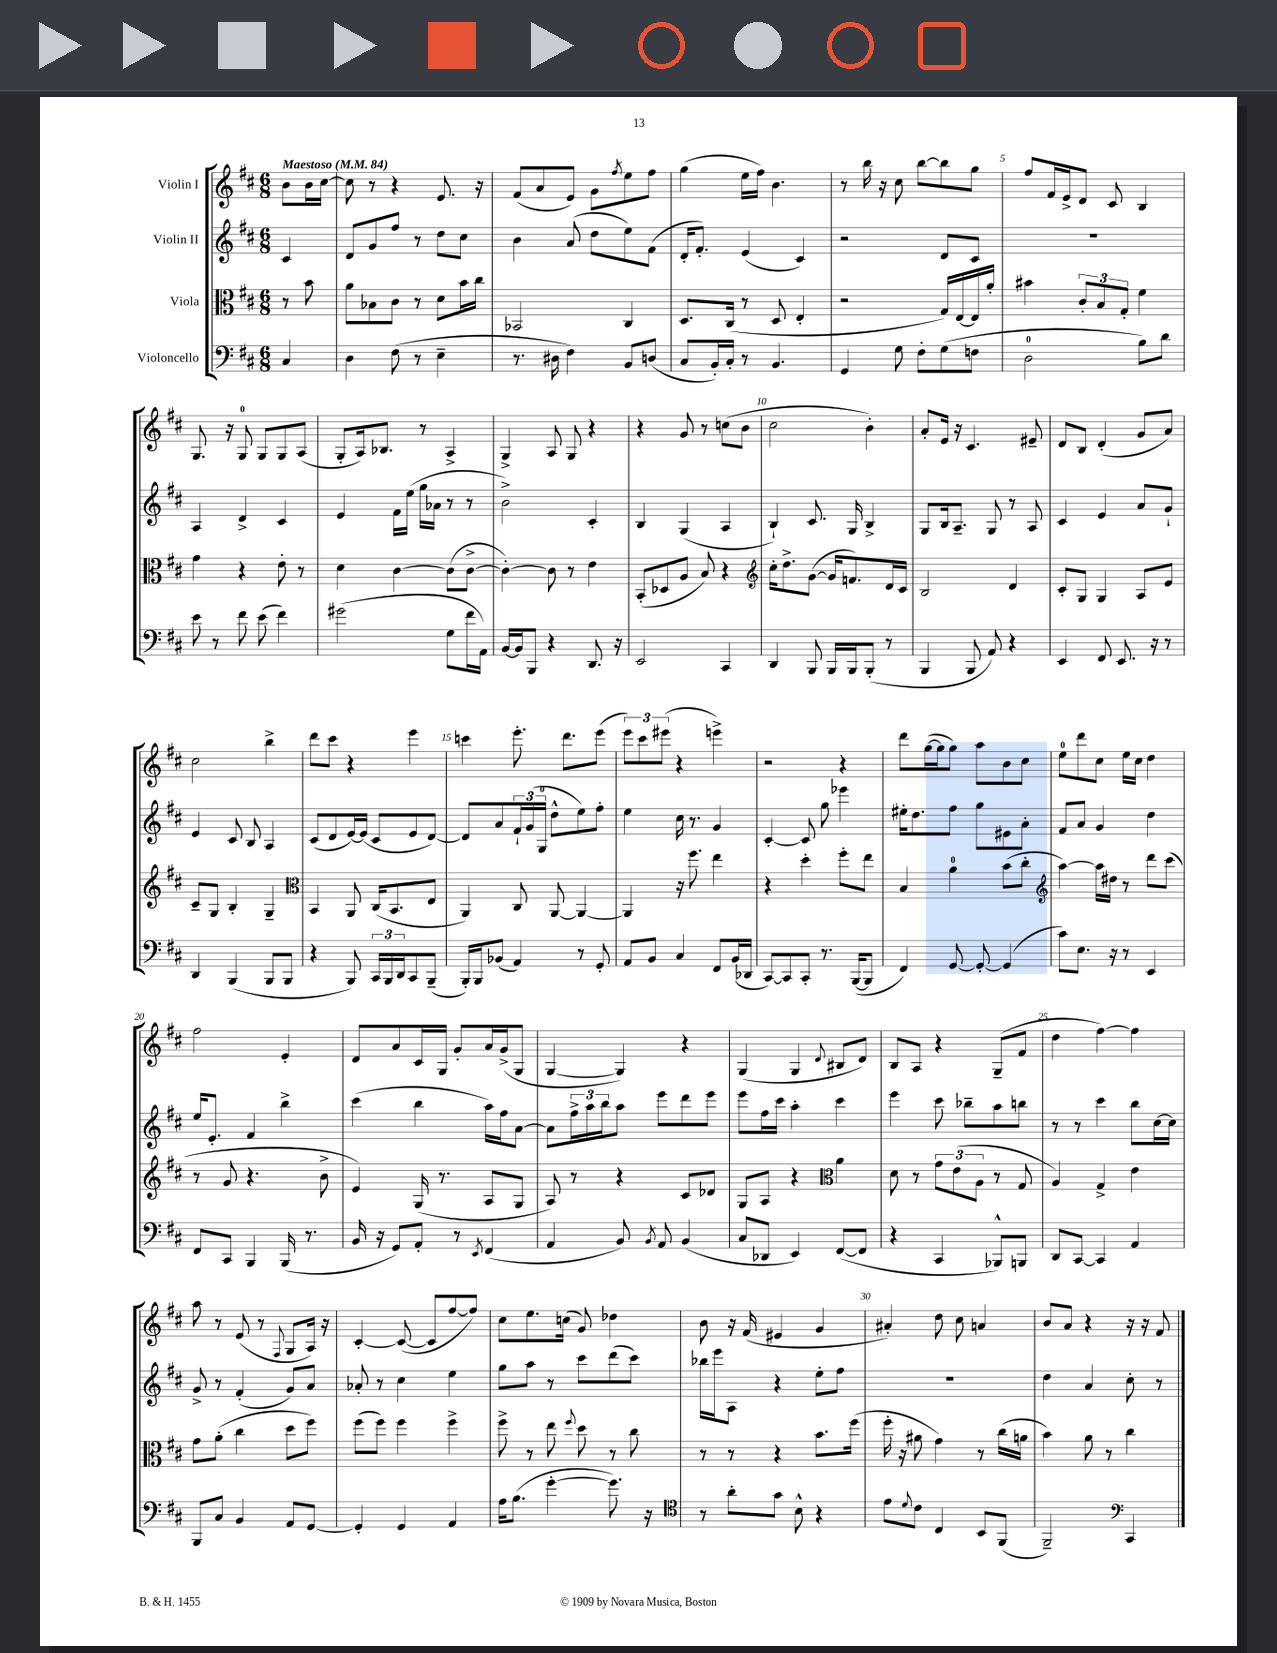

**kern	**kern	**kern	**kern
*staff4	*staff3	*staff2	*staff1
*clefF4	*clefC3	*clefG2	*clefG2
*k[f#c#]	*k[f#c#]	*k[f#c#]	*k[f#c#]
*M6/8	*M6/8	*M6/8	*M6/8
*MM84	*MM84	*MM84	*MM84
4C#	8r	4c#	8b
.	8b	.	16b
.	.	.	[16cc#
=	=	=	=
4D	8a	8d	8cc#]
.	8B-	8g	8r
(8F#	8c#	8ff#	4r
8r	8r	8r	.
4E~	8d	8dd	8.e
.	16b	8cc#	.
.	16cc#	.	16r
=	=	=	=
8.r	2BB-	4b	(8f#
.	.	.	8a
16D#	.	.	.
4F#)	.	(8a	8e)
.	.	8dd	8g
.	.	.	8qff#
8BB	4C#	8ee)	8ee
(8D	.	(8f#	8ff#
=	=	=	=
8C#	8.D	16d'	(4gg
.	.	8.f#')	.
16BB')	.	.	.
16C#'	(16C#	.	.
8r	8r	(4e	16ee
.	.	.	16ff#)
4.BB	8D	.	4.b
.	4E'	4c#)	.
=	=	=	=
4GG	2r	2r	8r
.	.	.	16bb
.	.	.	16r
8G	.	.	8cc#
8F#'	.	.	[8bb
(8G	16G)	8d	8bb]
.	[16E	.	.
8F	16E]	8c#	8gg
.	16a'	.	.
=	=	=	=
2D	4b#	2.r	8ff#
.	.	.	16f#
.	.	.	16e^
.	12c#'	.	8d
.	12B	.	.
.	.	.	8c#
.	12G'	.	.
8B)	4f#	.	4B
8d	.	.	.
=	=	=	=
8e	4g	4A	8.G
8r	.	.	.
.	.	.	16r
8f#	4r	4d^	8G
(8e	.	.	8G
4f#)	8e'	4c#	8G
.	8r	.	(8A
=	=	=	=
(2g#	4d	4e	8G'
.	.	.	16A)
.	.	.	8.B-
.	[4c#	16f#	.
.	.	(16ee	.
.	.	16gg	8r
.	.	16a-	.
8G	(8c#]	8r	4A^
16f#	[8c#^	8r	.
16AA)	.	.	.
=	=	=	=
[16BB	4c#'_)	2b^)	4G^
16BB]	.	.	.
8BBB	.	.	.
4r	8c#]	.	8A
.	8r	.	8G
8.DD	4e	4c#'	4r
16r	.	.	.
=	=	=	=
2EE	(8BB'	4B	4r
.	8D-	.	.
.	8A	(4G	8g
.	8B)	.	8r
4CC#	4r	4A	(8cc
.	.	.	8b
=	=	=	=
*	*clefG2	*	*
4DD	16cc#'	4B`)	2cc#
.	8.dd^	.	.
8BBB	([8g	8.c#	.
16BBB	16g]	.	.
16BBB	8.f)	16G	.
(8BBB'	.	4B^	4b')
8r	16d	.	.
.	16c#	.	.
=	=	=	=
4BBB	2B	8G	8a'
.	.	16B	16e
.	.	8.A~	16r
8BBB	.	.	4.c#
8AA)	.	8G	.
4r	4d	8r	.
.	.	8A	8e#~
=	=	=	=
4EE	8c#'	4c#	8d
.	8G	.	8B
8FF#	4G	4e	(4d'
8.EE	.	.	.
.	8A	8a	8g
16r	.	.	.
8r	8e	8g`	8a)
=	=	=	=
4DD	8c#~	4e	2cc#
.	8G	.	.
(4BBB	4B'	8c#	.
.	.	8B	.
8BBB	4G~	4A	4bb^
8BBB	.	.	.
=	=	=	=
*	*clefC3	*	*
4r	4BB	(8c#	8ddd
.	.	8d	8ccc#
8BBB)	8AA	[16e)	4r
.	.	(16e]	.
24CC#	(16C#	8c#	.
24BBB	.	.	.
.	8.BB	.	.
24DD	.	.	.
8CC#	.	8e	4eee
(8BBB~	8E	[8d)	.
=	=	=	=
16BBB')	4AA)	8d]	4ccc
16BBB	.	.	.
(8BB-	.	8a	.
4AA)	8C#	24f#`	8.eee'
.	.	(24g	.
.	.	24G	.
.	[8AA	8dd^^	.
.	.	.	8.ddd
8r	4AA_	8ee)	.
8GG'	.	8ff#'	(8eee
=	=	=	=
8AA	4AA]	4ee	12eee)
.	.	.	12ccc#
8BB	.	.	.
.	.	.	(12eee#
4C#	16r	16cc#	4r
.	8.ff#	8.r	.
8FF#	4ee	4g	4eee^)
(16BB	.	.	.
16DD-	.	.	.
=	=	=	=
[8CC#)	4r	[4c#'	2r
8CC#]	.	.	.
8CC#'	4dd'	8c#]	.
8.r	.	8gg	.
.	8ff#'	4eee-	4r
([16BBB	.	.	.
8BBB]	8ee	.	.
=	=	=	=
4FF#)	4B	16ee#'	8ddd
.	.	8.dd	.
.	.	.	([16gg
.	.	.	16gg]
[8GG	4a	8ff#	8gg)
8GG'_	.	8gg	8aa
(4GG]	(8b	8e#	8b
.	8cc#'	8a'	8cc#
=	=	=	=
*	*clefG2	*	*
8c#)	[4aa)	8f#	8ee
8.E	.	8a	8ddd
.	16aa]	4g	8cc#
16r	16dd#	.	.
8r	8r	.	16ee
.	.	.	16cc#
4EE	8ddd	4dd	4dd
.	(8ccc#	.	.
=	=	=	=
8FF#	8r	16ee	2ff#
.	.	8.e'	.
8CC#	8g	.	.
4BBB	4.r	4f#	.
(16BBB	.	4bb^	4e'
8.r	.	.	.
.	8b^	.	.
=	=	=	=
16BB	4e)	(4ccc#	8d
16r	.	.	.
8GG)	.	.	8a
8AA'	(16G	4bb	16c#
.	8.r	.	16G
8r	.	.	8g'
8qEE	.	.	.
(4FF#	8A	16aa)	16a
.	.	16ff#	(16g^
.	8G	[8a	8G
=	=	=	=
4AA	8A)	8a]	[4G
.	8r	24ff#^	.
.	.	24aa	.
.	.	24bb	.
8BB)	4r	8aa	4G])
8qBB	.	.	.
8AA	.	8eee	.
(4BB	8c#	8ddd	4r
.	8d-	8eee	.
=	=	=	=
8C#	8G	8eee	(4G
8DD-	8A	16ff#	.
.	.	16ccc#	.
4EE)	4r	4aa'	4G
*	*clefC3	*	*
.	.	.	8qqd
([8FF#	4a	4ccc#	8B#
8FF#]	.	.	8d)
=	=	=	=
4r	8d	4eee	8B
.	8r	.	8A
4CC#	12g	8ccc#	4r
.	(12e	.	.
.	.	8bb-~	.
.	12A	.	.
8BBB-^^)	8r	8aa	(8G~
8BBB	8G	8bb	8f#
=	=	=	=
8DD	4A)	8r	4dd
[8CC#	.	8r	.
4CC#]	4G^	4ccc#	[4ff#)
4AA	4e	8bb	4ff#]
.	.	[16cc#	.
.	.	16cc#]	.
=	=	=	=
8BBB	8g	8g^	8aa
8C#	(8a'	8r	8r
4BB	4cc#	(4f#'	(8e
.	.	.	8r
.	.	.	8qqF#
8AA	8dd	8g)	8G
[8GG	8ff#)	8a	16A)
.	.	.	16r
=	=	=	=
4GG']	(8ff#	8a-'	[4c#'
.	8ff#)	8r	.
4GG	4ff#	4cc#	(8c#_
.	.	.	8c#]
4AA	4ff#^	4ee	[8ff#
.	.	.	8ff#])
=	=	=	=
16A	8ff#^	8gg	8cc#
(8.B	.	.	.
.	8r	8aa	8.ee
[4g'	8ee	8r	.
.	.	.	(16cc
.	8qqff#	.	.
.	8dd	8ccc#	8g)
8.g])	8r	(8ddd	4dd-
.	8cc#	8ccc#)	.
16r	.	.	.
=	=	=	=
*clefC4	*	*	*
8r	8r	16bb-	8b
.	.	16eee	.
8a'	8r	8A	16r
.	.	.	(16f#
8g	4r	4r	4e#
8B^^	.	.	.
4r	8.b	8ee'	4g
.	.	8ff#	.
.	(16ff#	.	.
=	=	=	=
8e	16ff#'	2.r	4a#')
.	16r	.	.
8qqd	.	.	.
8c#	8a#	.	.
4C#	4g)	.	8dd
.	.	.	8cc#
8BB	8r	.	4a
(8FF#	(16cc#	.	.
.	16a	.	.
=	=	=	=
2FF#~)	4b)	4dd	8b
.	.	.	8a
.	8a	4a	4r
.	8r	.	.
*clefF4	*	*	*
4CC#	4cc#	8cc#'	16r
.	.	.	16r
.	.	8r	8f#
==	==	==	==
*-	*-	*-	*-
